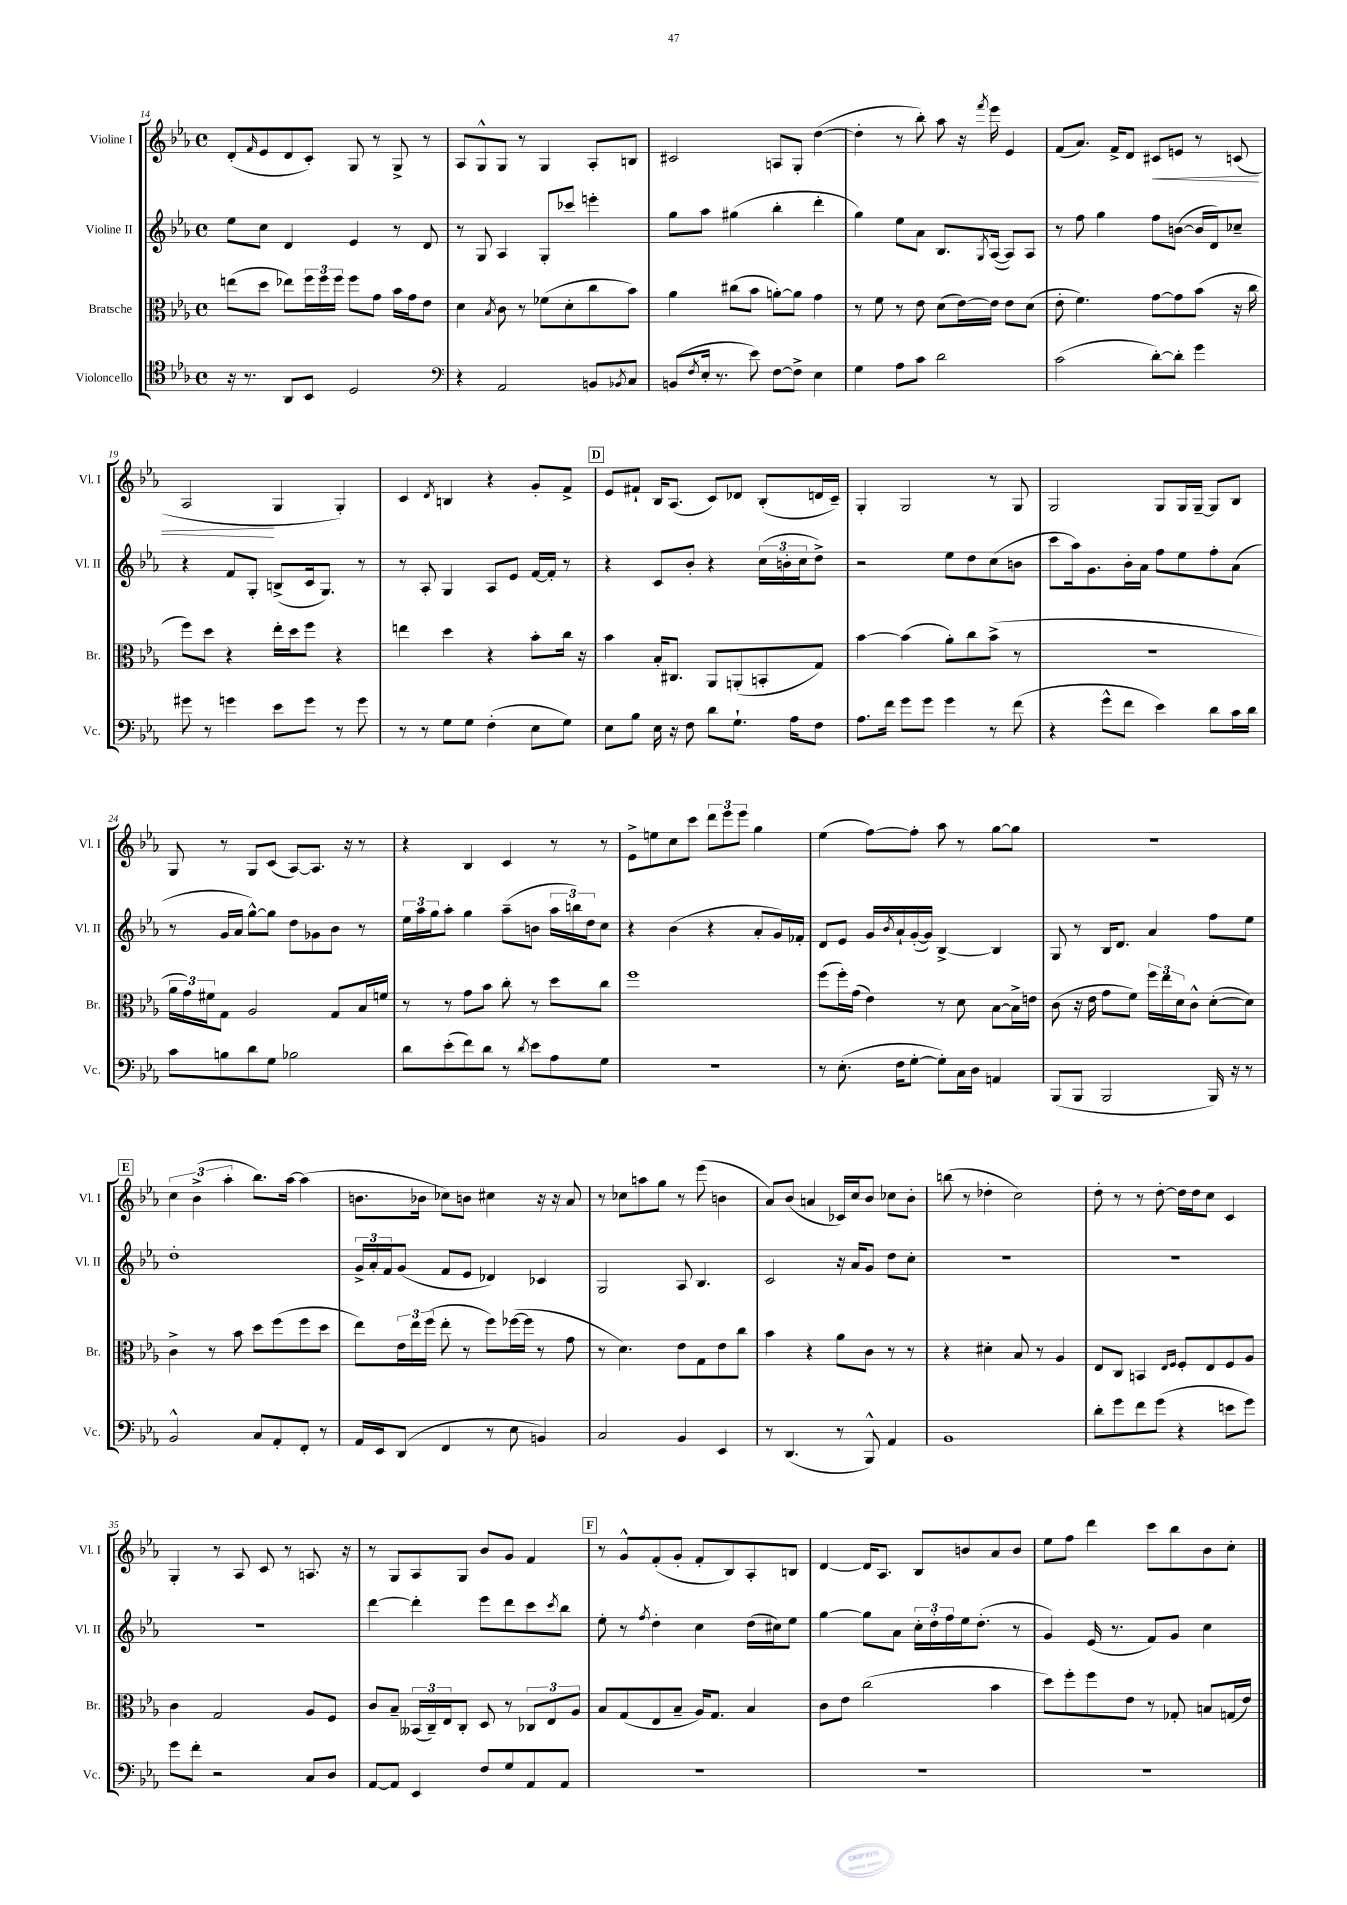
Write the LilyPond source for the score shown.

<<
\new StaffGroup <<
\new Staff = "s0" \with { instrumentName = "Violine I" shortInstrumentName = "Vl. I" } {
    \clef treble \key ees \major \defaultTimeSignature \time 4/4
    d'8-.( \grace { f'16 } ees'8 d'8 c'8-.) g8 r8 g8-> r8 |
    aes8 g8-^ g8 r8 g4 aes8-. b8 |
    cis'2 a8 g8-. d''4~( |
    d''4-. r8 bes''8-.) aes''8 r16 \acciaccatura { f'''8 } ees'''16 ees'4 |
    f'8( aes'8.) f'16-> d'8 cis'8\< e'8 r8 c'8( |
    aes2\! g4 g4-.) |
    c'4 \acciaccatura { d'8 } b4 r4 g'8-. f'8-> |
    \mark \markup { \box "D" } ees'8 fis'8-! bes16 aes8.( c'8) des'8 bes8-.( d'16 c'16--) |
    g4-. g2 r8 g8 |
    g2 g8 g16 g16~-- g8 bes8 |
    g8 r8 g8 c'8( aes8~) aes8. r16 r8 |
    r4 bes4 c'4 r8 r8 |
    ees'8-> e''8 c''8 c'''8 \tuplet 3/2 { d'''8 ees'''8 ees'''8 } g''4 |
    ees''4( f''8~) f''8-. aes''8 r8 g''8~ g''8 |
    R1 |
    \mark \markup { \box "E" } \tuplet 3/2 { c''4 bes'4->( aes''4-. } bes''8.) aes''16~ aes''4( |
    b'8. bes'16 ces''8) b'8 cis''4 r16 r16 aes'8 |
    r8 ces''8 a''8 g''8 r8 ees'''8( b'4 |
    aes'8) bes'8( a'4 ces'16) c''16 bes'8 ces''8 bes'8-. |
    b''8( r8 des''4-. c''2) |
    d''8-. r8 r8 d''8~-. d''16 d''16 c''8 c'4 |
    g4-. r8 aes8 c'8 r8 a8. r16 |
    r8 g8 aes8 g8 bes'8 g'8 f'4 |
    \mark \markup { \box "F" } r8 g'8-^ f'8-.( g'8-. f'8-. bes8) aes8-. b8 |
    d'4~ d'16 aes8. bes8 b'8 aes'8 b'8 |
    ees''8 f''8 d'''4 c'''8 bes''8 bes'8 c''8-. \bar "|." |
}
\new Staff = "s1" \with { instrumentName = "Violine II" shortInstrumentName = "Vl. II" } {
    \clef treble \key ees \major \defaultTimeSignature \time 4/4
    ees''8 c''8 d'4 ees'4 r8 d'8 |
    r8 g8 aes4 g8-. ces'''8 e'''4-. |
    g''8 aes''8 gis''4( bes''4-. d'''4-. |
    g''4) ees''8 aes'8 bes8. \acciaccatura { g8 } aes16~( aes8) aes8 |
    r8 f''8 g''4 f''8 b'8~( b'16 d'16) ces''8-- |
    r4 f'8 g8-. b8->( c'16 g8.) r8 |
    r8 aes8-. g4 aes8 ees'8 f'16~ f'16-. r8 |
    \mark \markup { \box "D" } r4 c'8 bes'8-. r4 \tuplet 3/2 { c''16( b'16-. c''16 } d''8->) |
    r2 ees''8 d''8 c''8( b'8 |
    c'''8 aes''16) g'8. bes'16-. aes'16 f''8 ees''8 f''8-. aes'8( |
    r8 g'16 aes'16 g''8~-^) g''8 d''8 ges'8 bes'8 r8 |
    \tuplet 3/2 { ees''16 aes''16 g''16 } aes''8-. g''4 aes''8--( b'8 \tuplet 3/2 { aes''16 b''16) d''16 } c''8 |
    r4 bes'4( r4 aes'8-. g'16) fes'16-. |
    d'8 ees'8 g'16 \acciaccatura { bes'8 } aes'16-! g'16~-.( g'16) bes4~-> bes4 |
    g8 r8 bes16 d'8. aes'4 f''8 ees''8 |
    \mark \markup { \box "E" } d''1-. |
    \tuplet 3/2 { g'16-> aes'16-. f'16 } g'8( f'8 ees'8 des'4) ces'4 |
    g2 aes8 bes4. |
    c'2 r16 aes'16 g'8 d''8 c''8-. |
    R1 |
    R1 |
    R1 |
    d'''4~ d'''4-. ees'''8 d'''8 c'''8 \acciaccatura { c'''8 } bes''8 |
    \mark \markup { \box "F" } ees''8-. r8 \acciaccatura { f''8 } d''4-. c''4 d''16( cis''16) ees''8 |
    g''4~ g''8 aes'8 \tuplet 3/2 { c''16-. d''16-. f''16 } ees''16 d''8.-.( r8 |
    g'4) ees'16( r8. f'8) g'8 c''4 \bar "|." |
}
\new Staff = "s2" \with { instrumentName = "Bratsche" shortInstrumentName = "Br." } {
    \clef alto \key ees \major \defaultTimeSignature \time 4/4
    e''8( d''8 ees''8) \tuplet 3/2 { f''16 f''16 f''16 } f''8 g'8 bes'16 g'16 ees'8 |
    d'4 \acciaccatura { bes8 } c'8 r8 fes'8( d'8-. c''8 bes'8) |
    aes'4 cis''8( bes'8 a'8~-.) a'8 g'4 |
    r8 f'8 r8 ees'8 d'8( ees'16~) ees'16 ees'8 d'8( |
    ees'8-. f'4.) g'8~ g'8 bes'8( r16 c''16 |
    f''8) d''8 r4 ees''16-. d''16 f''8 r4 |
    e''4 d''4 r4 bes'8-. c''16 r16 |
    \mark \markup { \box "D" } bes'4 bes16-. cis8. aes,8 a,8-.( b,8-. g8) |
    bes'4~ bes'4( aes'8-.) c''8 bes'8->( r8 |
    r1 |
    \tuplet 3/2 { aes'16 g'16) fis'16 } g8 aes2 g8 bes16 f'16 |
    r8 r8 g'8 bes'8 c''8-. r8 d''8 c''8 |
    f''1 |
    f''8( f''16-.) g'16( ees'4) r8 d'8 bes8~ bes16-> e'16 |
    c'8( r16 ees'16 g'8 f'8) \tuplet 3/2 { f''16 ees''16 d'16 } c'8-^ d'8~-.( d'8) |
    \mark \markup { \box "E" } c'4-> r8 bes'8 d''8 f''8( f''8 d''8 |
    ees''8) \tuplet 3/2 { ees'16 ees''16 f''16( } ees''8-. r8 f''8) fes''16~( fes''16 r8 g'8 |
    r8 d'4.) ees'8 g8 ees'8 c''8 |
    bes'4 r4 aes'8 c'8 r8 r8 |
    r4 dis'4-. bes8 r8 aes4 |
    ees8 c8 b,4 \grace { ees16 f16 } f8-. ees8 f8 aes8 |
    c'4 g2 aes8 f8 |
    c'8 bes8-- \tuplet 3/2 { beses,16( c16--) ees16 } c8-. d8 r8 \tuplet 3/2 { ces8 ees8 aes8 } |
    \mark \markup { \box "F" } bes8 g8( ees8 bes8-- aes16) g8. bes4 |
    c'8 ees'8 c''2( bes'4 |
    d''8) f''8-. f''8 ees'8 r8 ges8-. b8 g16( ees'16) \bar "|." |
}
\new Staff = "s3" \with { instrumentName = "Violoncello" shortInstrumentName = "Vc." } {
    \clef tenor \key ees \major \defaultTimeSignature \time 4/4
    r16 r8. aes,8 bes,8 d2 |
    \clef bass r4 aes,2 b,8 \acciaccatura { bes,8 } c8 |
    b,8( \acciaccatura { f8 } ees16-. r8. ees'8) f8~ f8-> ees4 |
    g4 aes8 c'8 d'2 |
    c'2( d'8~-.) d'8-. g'4 |
    gis'8 r8 g'4 ees'8 g'8 r8 g'8 |
    r8 r8 g8 g8 f4-.( ees8 g8) |
    \mark \markup { \box "D" } ees8 bes8 ees16 r16 f8 d'8 g8.-! aes16 f8 |
    aes8. f'16 g'8 g'8 g'4 r8 f'8( |
    r4 g'8-^ f'8 ees'4) d'8 c'16 d'16 |
    c'8 b8 d'8 g8 bes2 |
    d'8 ees'8-.( f'8) d'8 r8 \acciaccatura { d'8 } ees'8 aes8 g8 |
    R1 |
    r8 ees8.-.( f16 g8~-. g8-.) c16 d16 a,4 |
    bes,,8( bes,,8 bes,,2 bes,,16) r16 r8 |
    \mark \markup { \box "E" } bes,2-^ c8 aes,8-. f,8-. r8 |
    aes,16 ees,16 d,8( f,4 r8 ees8 b,4) |
    c2 bes,4 ees,4 |
    r8 d,4.( r8 bes,,8-^) aes,4 |
    bes,1 |
    d'8-. g'8 f'8 g'8( r4 e'8 g'8) |
    g'8 f'8-. r2 c8 d8 |
    aes,8~ aes,8 ees,4 f8 g8 aes,8 aes,8 |
    \mark \markup { \box "F" } R1 |
    R1 |
    R1 \bar "|." |
}
>>
>>
\layout { \context { \Score currentBarNumber = #14 } }
